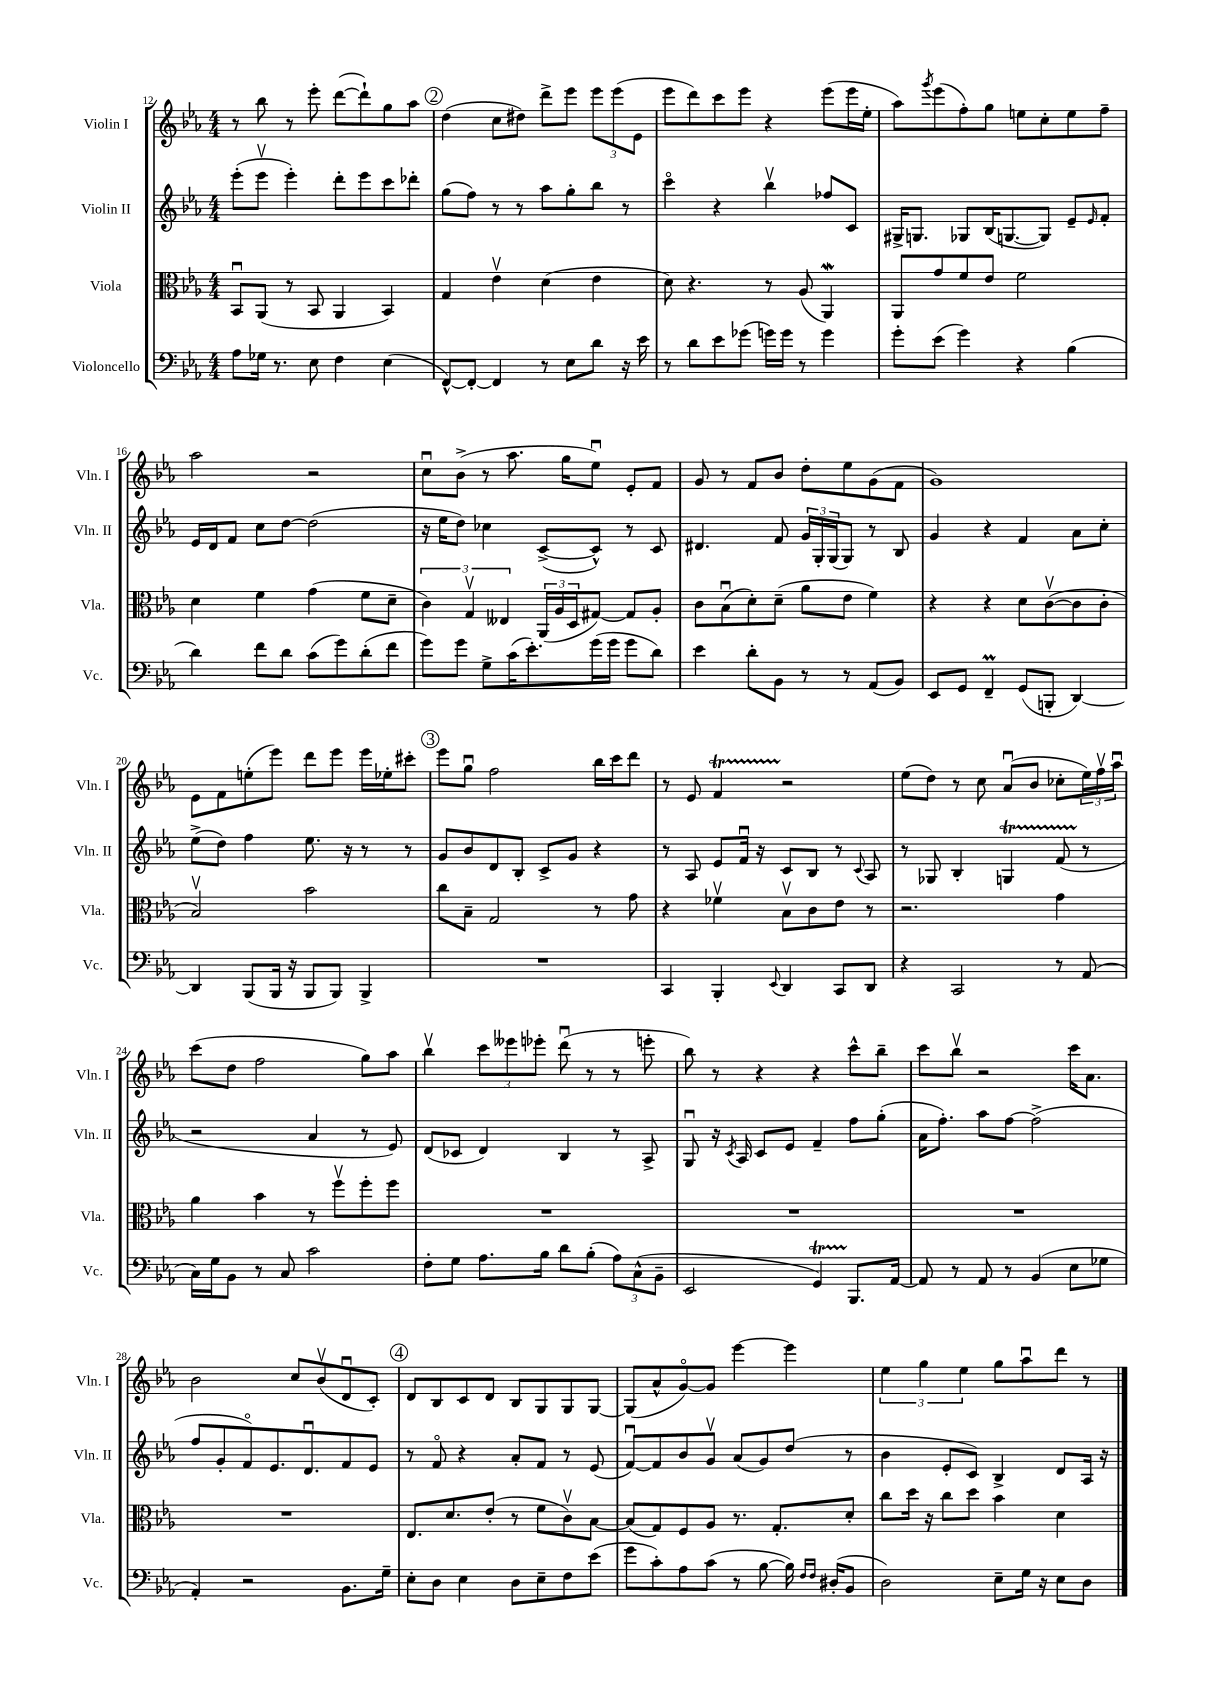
<<
\new StaffGroup <<
\new Staff = "s0" \with { instrumentName = "Violin I" shortInstrumentName = "Vln. I" } {
    \clef treble \key ees \major \numericTimeSignature \time 4/4
    r8 bes''8 r8 ees'''8-. d'''8~( d'''8-!) g''8 aes''8 |
    \mark \markup { \circle "2" } d''4( c''8 dis''8) d'''8-> ees'''8 \tuplet 3/2 { ees'''8 ees'''8( ees'8 } |
    ees'''8 d'''8) c'''8 ees'''8 r4 ees'''8( ees'''16 ees''16-. |
    aes''8) \acciaccatura { g'''8 } ees'''8( f''8-.) g''8 e''8 c''8-. e''8 f''8-- |
    aes''2 r2 |
    c''8\downbow bes'8->( r8 aes''8. g''16 ees''8\downbow) ees'8-. f'8 |
    g'8 r8 f'8 bes'8 d''8-. ees''8 g'8( f'8 |
    g'1) |
    ees'8 f'8 e''8-.( ees'''8) d'''8 ees'''8 ees'''16 ees''16-. cis'''8-. |
    \mark \markup { \circle "3" } ees'''8 g''8\downbow f''2 bes''16 c'''16 d'''8 |
    r8 ees'8 f'4\startTrillSpan r2\stopTrillSpan |
    ees''8( d''8) r8 c''8 aes'8\downbow( bes'8 ces''8-. \tuplet 3/2 { ees''16) f''16\upbow aes''16\downbow } |
    c'''8( d''8 f''2 g''8) aes''8 |
    bes''4\upbow \tuplet 3/2 { c'''8 eeses'''8 ees'''8-. } d'''8\downbow( r8 r8 e'''8-. |
    bes''8) r8 r4 r4 c'''8-^ bes''8-- |
    c'''8 bes''8\upbow r2 c'''16 aes'8. |
    bes'2 c''8 bes'8\upbow( d'8\downbow c'8-.) |
    \mark \markup { \circle "4" } d'8 bes8 c'8 d'8 bes8 g8 g8 g8~ |
    g8( aes'8-^ g'8~\flageolet) g'8 ees'''4~ ees'''4 |
    \tuplet 3/2 { ees''4 g''4 ees''4 } g''8 aes''8\downbow d'''8 r8 \bar "|." |
}
\new Staff = "s1" \with { instrumentName = "Violin II" shortInstrumentName = "Vln. II" } {
    \clef treble \key ees \major \numericTimeSignature \time 4/4
    ees'''8-.( ees'''8\upbow ees'''4-.) d'''8-. ees'''8 c'''8 des'''8-. |
    \mark \markup { \circle "2" } g''8( f''8) r8 r8 aes''8 g''8-. bes''8 r8 |
    c'''4\flageolet r4 bes''4\upbow fes''8 c'8 |
    gis16-> g8. ges8 bes16( g8.~ g8) ees'8-- \grace { ees'16 } f'8-. |
    ees'16 d'16 f'8 c''8 d''8~ d''2( |
    r16 ees''16 d''8) ces''4 c'8~->( c'8-^) r8 c'8 |
    dis'4. f'8 \tuplet 3/2 { g'16 g16-. g16( } g8) r8 bes8 |
    g'4 r4 f'4 aes'8 c''8-. |
    ees''8->( d''8) f''4 ees''8. r16 r8 r8 |
    \mark \markup { \circle "3" } g'8 bes'8 d'8 bes8-. c'8-> g'8 r4 |
    r8 aes8 ees'8 f'16\downbow r16 c'8 bes8 r8 \appoggiatura { c'8 } aes8 |
    r8 ges8 bes4-. g4\startTrillSpan f'8( r8\stopTrillSpan |
    r2 aes'4 r8 ees'8) |
    d'8( ces'8 d'4) bes4 r8 aes8-> |
    g8\downbow r16 \acciaccatura { c'8 } aes16 c'8 ees'8 f'4-- f''8 g''8-.( |
    aes'16 f''8.-.) aes''8 f''8~ f''2->( |
    f''8 g'8-. f'8\flageolet) ees'8. d'8.\downbow f'8 ees'8 |
    \mark \markup { \circle "4" } r8 f'8\flageolet r4 aes'8-. f'8 r8 ees'8( |
    f'8~\downbow) f'8 bes'8 g'8\upbow aes'8( g'8) d''8( r8 |
    bes'4 ees'8-. c'8) bes4-> d'8 aes16 r16 \bar "|." |
}
\new Staff = "s2" \with { instrumentName = "Viola" shortInstrumentName = "Vla." } {
    \clef alto \key ees \major \numericTimeSignature \time 4/4
    bes,8\downbow aes,8( r8 bes,8 aes,4 bes,4) |
    \mark \markup { \circle "2" } g4 ees'4\upbow d'4( ees'4 |
    d'8) r4. r8 aes8( aes,4\mordent) |
    aes,8 g'8 f'8 ees'8 f'2 |
    d'4 f'4 g'4( f'8 d'8-- |
    \tuplet 3/2 { c'4) g4\upbow eeses4 } \tuplet 3/2 { aes,16( aes16 d16 } gis8~) gis8 aes8-. |
    c'8 bes8\downbow( d'8-.) d'8--( aes'8 ees'8 f'4) |
    r4 r4 d'8 c'8~\upbow( c'8 c'8-. |
    bes2\upbow) bes'2 |
    \mark \markup { \circle "3" } c''8 bes8-- g2 r8 g'8 |
    r4 fes'4\upbow bes8\upbow c'8 ees'8 r8 |
    r2. g'4 |
    aes'4 bes'4 r8 f''8\upbow f''8-. f''8 |
    R1 |
    R1 |
    R1 |
    R1 |
    \mark \markup { \circle "4" } ees8. d'8. ees'8-.( r8 f'8 c'8\upbow) bes8~ |
    bes8( g8) f8 aes8 r8. g8.-. d'8-. |
    c''8 d''16 r16 c''8 d''8 bes'4 d'4 \bar "|." |
}
\new Staff = "s3" \with { instrumentName = "Violoncello" shortInstrumentName = "Vc." } {
    \clef bass \key ees \major \numericTimeSignature \time 4/4
    aes8 ges16 r8. ees8 f4 ees4( |
    \mark \markup { \circle "2" } f,8~-^) f,8~-. f,4 r8 ees8 d'8 r16 ees'16 |
    r8 d'8 ees'8 ges'8( g'16) g'16 r8 g'4 |
    g'8-. ees'8( g'4) r4 bes4( |
    d'4) f'8 d'8 c'8( g'8) d'8-.( f'8 |
    g'8) g'8 g8-> c'16( ees'8.-.) g'16( g'16 g'8 d'8) |
    ees'4 d'8-. bes,8 r8 r8 aes,8( bes,8) |
    ees,8 g,8 f,4--\prall g,8( b,,8-. d,4~) |
    d,4 bes,,8( bes,,16 r16 bes,,8 bes,,8) bes,,4-> |
    \mark \markup { \circle "3" } R1 |
    c,4 bes,,4-. \appoggiatura { ees,8 } d,4 c,8 d,8 |
    r4 c,2 r8 aes,8( |
    c16) g16 bes,8 r8 c8 c'2 |
    f8-. g8 aes8. bes16 d'8 bes8-.( \tuplet 3/2 { aes8) c8-^( bes,8-- } |
    ees,2 g,4\startTrillSpan) bes,,8.\stopTrillSpan aes,16~ |
    aes,8 r8 aes,8 r8 bes,4( ees8 ges8 |
    aes,4-.) r2 bes,8. g16-- |
    \mark \markup { \circle "4" } ees8-. d8 ees4 d8 ees8-- f8 ees'8( |
    g'8 c'8-.) aes8 c'8( r8 bes8~ bes16) \grace { f16 f16 } dis16-.( bes,8 |
    d2) ees8-- g16 r16 ees8 d8 \bar "|." |
}
>>
>>
\layout { \context { \Score currentBarNumber = #12 } }
